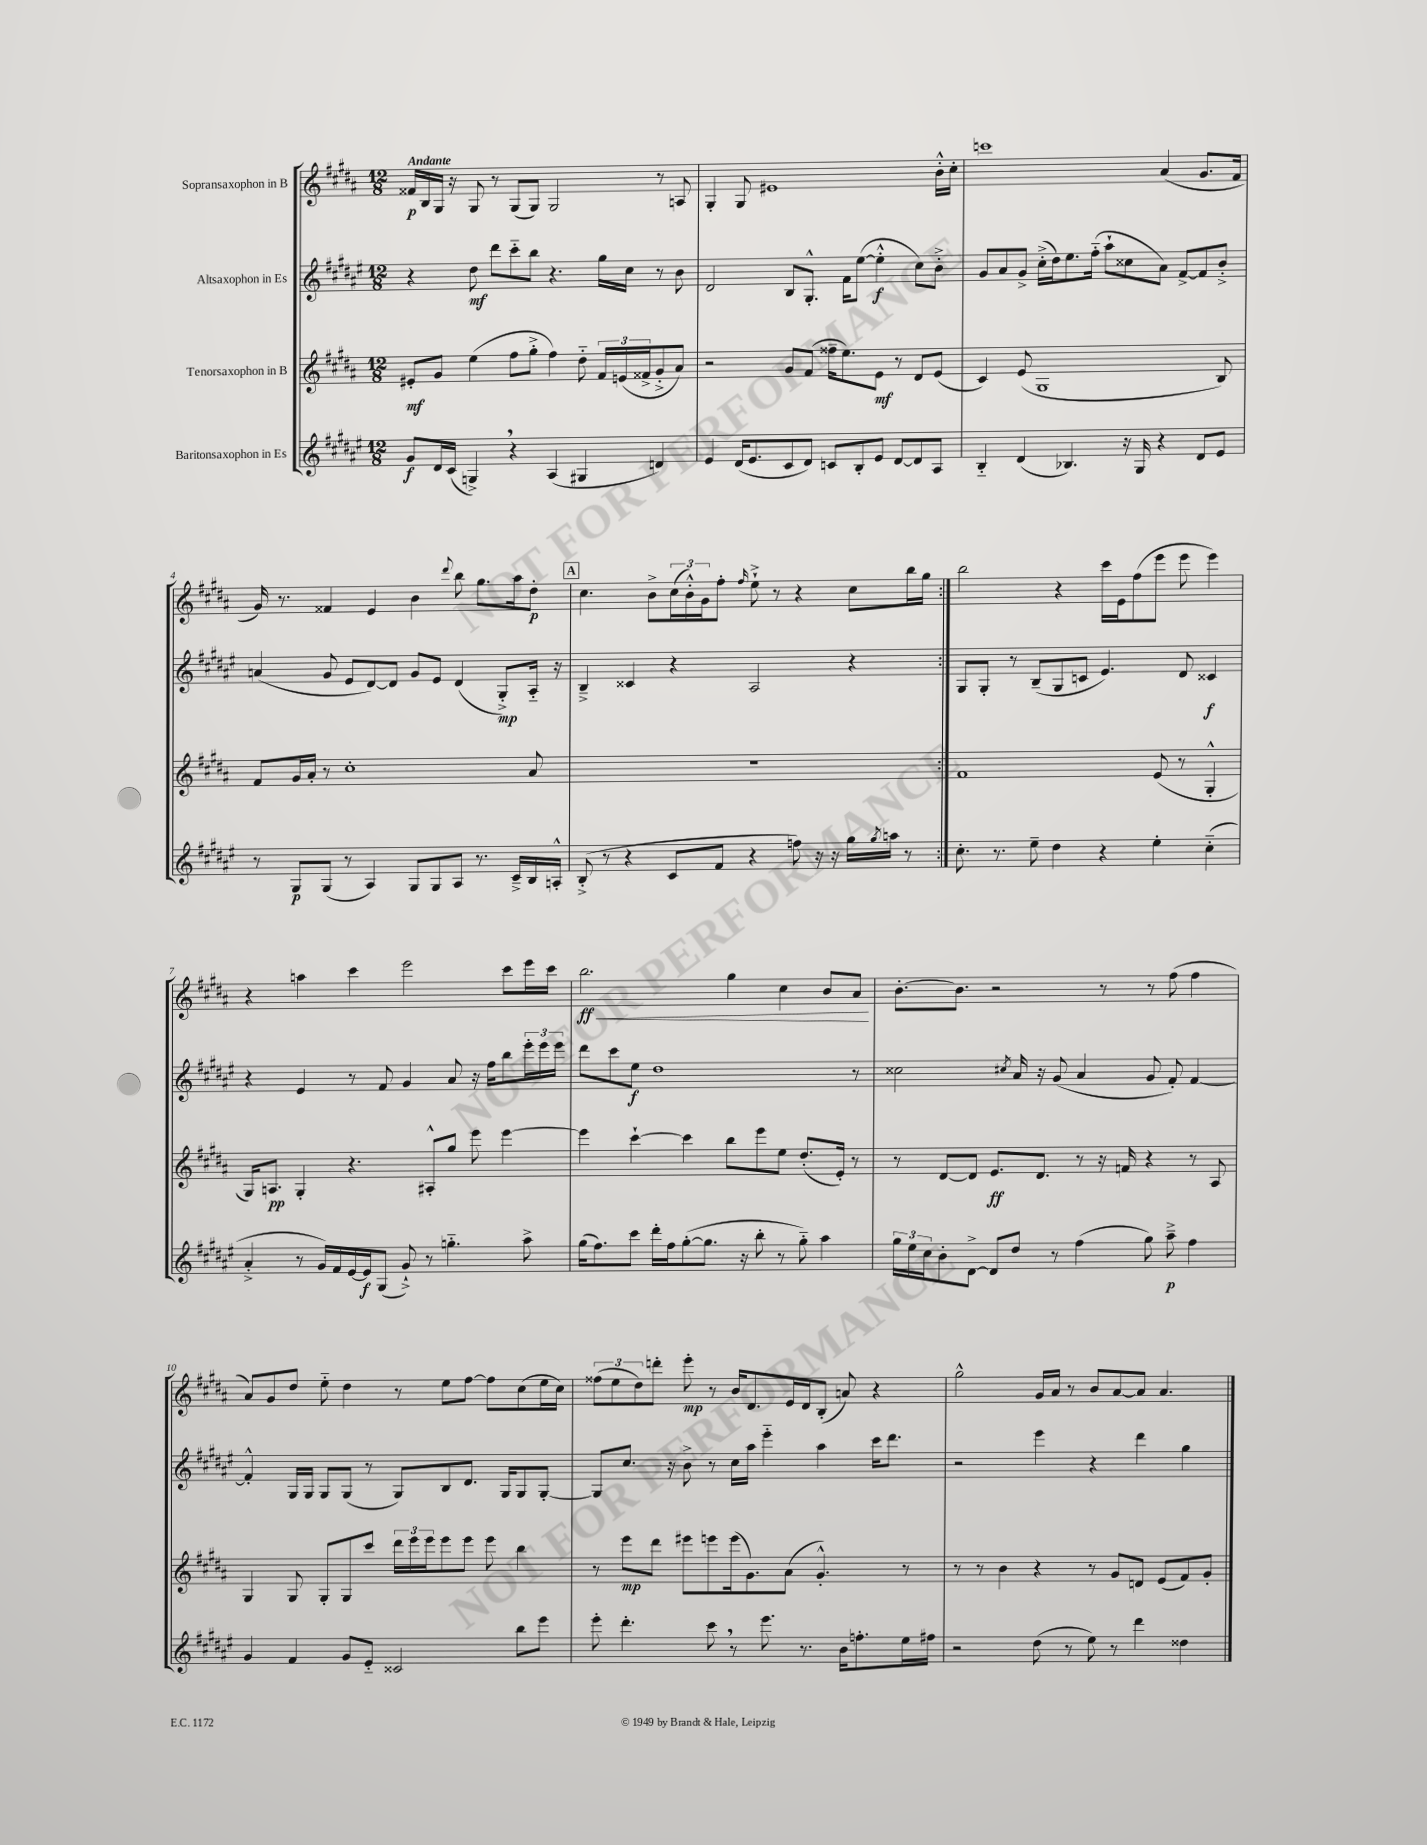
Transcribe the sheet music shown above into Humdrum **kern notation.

**kern	**kern	**kern	**kern
*staff4	*staff3	*staff2	*staff1
*clefG2	*clefG2	*clefG2	*clefG2
*k[f#c#g#d#a#e#]	*k[f#c#g#d#a#]	*k[f#c#g#d#a#e#]	*k[f#c#g#d#a#]
*M12/8	*M12/8	*M12/8	*M12/8
8g#/L	8e#'/L	4r	16f##/LL
.	.	.	16B/
16d#/L	8g#/J	.	16G#/JJ
(16c#/JJ	.	.	16r
4G^/)	(4ee\	8dd#\	8G#/
.	.	8ddd#\L	8r
4r	8ff#\L	8ccc#'~\	(8G#/L
.	8gg#'^\J	8bb\J	8G#/J)
(4A#/	4ff#\)	4.r	2G#/
4G#/	8dd#'~\	.	.
.	24f#/LL	16gg#\LL	.
.	(24e/	.	.
.	.	16cc#\JJ	.
.	24f##^/J	.	.
4d/)	8g#'^/	8r	8r
.	8a#/J)	8b\	8A/
=	=	=	=
4e#/	2r	2d#/	4G#'/
(16d#/LK	.	.	8G#/
8.e#/	.	.	.
.	.	.	1e#
8c#/	8g#/L	8B/L	.
8d#/J)	(8f#/J	8.G#'^^/J	.
8c/L	16ff##~\LK	.	.
.	8.ee\)	16f#\LK	.
8B'/	.	([8ee#\J	.
8e#/J	8e\J	4ee#'^^\]	.
[8d#/L	8r	.	.
8d#/]	8d#/L	8cc#\L)	.
8A#/J	(8e/J	8b'^\J	16b'^^\LL
.	.	.	16cc#'\JJ
=	=	=	=
4B'~/	4c#/)	8g#/L	1ccc
.	.	8a#/	.
(4d#/	(8e/	8g#^/J	.
.	1G#	(16cc#'^\LL	.
.	.	16dd#\J)	.
4.B-/)	.	8.ee#\	.
.	.	(16ff#'~\Jk	.
.	.	8aa#`\L	.
16r	.	8cc##\	.
16G#/	.	.	.
4r	.	8a#\J)	(4a#/
.	.	[8f#^/L	.
8d#/L	.	8f#/]	8.g#/L
8e#/J	8B/)	8b'^/J	.
.	.	.	16f#/Jk
=	=	=	=
8r	8f#/L	(4a/	16g#/)
.	.	.	8.r
8G#/L	16g#/L	.	.
.	16a#'/JJ	.	.
(8G#/J	8r	8g#/	4f##/
8r	1cc#'	8e#/L	.
4A#/)	.	[8d#/)	4e/
.	.	8d#/]J	.
8G#/L	.	8g#/L	4b\
8G#/	.	8e#/J	.
.	.	.	8qqddd#/
8A#/J	.	(4d#/	8bb\
8.r	.	.	8.gg#\L
.	.	8G#'^/L)	.
16c#~^/LL	.	.	16aa#\k
16B/	8a#/	16A#'~/Jk	8dd#'\J
16A'^^/JJ	.	16r	.
=	=	=	=
(8B'^/	1.r	4B~^/	4.cc#\
8r	.	.	.
4r	.	4c##/	.
.	.	.	8b^\L
8c#/L	.	4r	(24cc#\L
.	.	.	24b'^^\)
.	.	.	24g#\J
8f#/J	.	.	8ff#'\J
.	.	.	16qqff#/
4r	.	2A#/	8ee`^\
.	.	.	8r
8ff\)	.	.	4r
16r	.	.	.
16r	.	.	.
16gg#\LL	.	4r	8cc#\L
8qgg#/	.	.	.
16aa\JJ	.	.	.
8r	.	.	16bb\L
.	.	.	16gg#\JJ
=:|!	=:|!	=:|!	=:|!
8.cc#'\	1f#	8G#/L	2bb\
.	.	8G#'/J	.
8.r	.	.	.
.	.	8r	.
8ee#~\	.	(8B~/L	.
4dd#\	.	8G#/	4r
.	.	8c/J	.
4r	.	4.e#/)	16ccc#\LL
.	.	.	16e\J
.	.	.	(8ff#\
4ee#'\	(8e/	.	8eee\J
.	8r	8d#/	8eee\
(4cc#'~\	4G#'^^/	4c##/	4eee\)
=	=	=	=
4a#'^/	16G#/LK)	4r	4r
.	8.A/J	.	.
8r	4G#'/	4e#/	4aa\
16g#/LL)	.	.	.
16f#/	.	.	.
[16e#/	4.r	8r	4ccc#\
16e#/]J	.	.	.
(8G#/J	.	8f#/	.
8g#`^/)	.	4g#/	2eee\
8r	8A#'^^/L	.	.
4.gg'~\	8gg#/J	8a#/	.
.	8eee\	16r	.
.	.	16ff#\LK	.
.	[4eee\	8bb\	8ccc#\L
8aa#^\	.	24eee#'\L	16eee\L
.	.	24eee#\	.
.	.	.	16ccc#\JJ
.	.	24eee#\JJ	.
=	=	=	=
(16gg#\LK	4eee\]	8ddd#\L	2.bb\
8.ff#\)	.	.	.
.	.	8ccc#\	.
8ccc#\J	[4ccc#`\	8ee#\J	.
16ddd#'\LL	.	1dd#	.
16ff#\J	.	.	.
([8gg#'\	4ccc#\]	.	.
8.gg#\]J	.	.	.
.	8bb\L	.	4gg#\
16r	.	.	.
8bb'\	8eee\	.	.
8r	8ee\J	.	4cc#\
8gg#'~\)	(8.dd#'/L	.	.
4aa#\	.	.	8b/L
.	16e'/Jk)	.	.
.	8r	8r	8a#/J
=	=	=	=
24gg#\LL	8r	2cc##\	[8.b'\L
24ee#\	.	.	.
24cc#\J	.	.	.
8b'\	[8d#/L	.	.
.	.	.	8.b\]J
[8d#^\J	8d#/]J	.	.
8d#/]L	8.e/L	.	2r
.	.	8qcc#/	.
8dd#/J	.	16a#/	.
.	8.d#/J	16r	.
8r	.	(8g#/	.
(4ff#\	8r	4a#/	.
.	16r	.	8r
.	16f/	.	.
8gg#\)	4r	8g#/	8r
8aa#~^\	.	8f#'/)	(8ff#\
4ff#\	8r	[4f#/	4ff#\
.	8A#/	.	.
=	=	=	=
4g#/	4G#/	4f#'^^/]	8a#/L)
.	.	.	8g#/
4f#/	8G#/	16G#/LL	8dd#/J
.	.	16G#/JJ	.
.	8G#'/L	8G#/L	8ee'~\
8g#/L	8G#/	(8G#/J	4dd#\
8e#'~/J	8ccc#/J	8r	.
2c##/	24ddd#\LL	8G#/L)	8r
.	24eee\	.	.
.	24eee\J	.	.
.	8eee\	8B/	8ee\L
.	8eee\J	8.d#/J	[8ff#\J
.	8eee\	.	8ff#\]L
.	.	16G#/LK	.
8bb\L	4bb\	8G#/	(8cc#\
8eee#\J	.	[8G#'/J	16ee\L
.	.	.	16cc#\JJ)
=	=	=	=
8eee#'\	8r	8G#/]L	(12ff##\L
.	.	.	12ee\
4.ddd#'\	8eee\L	8.cc#/J	.
.	.	.	12dd#\)
.	8ddd#\J	.	8ddd'\J
.	.	16r	.
.	8eee#\L	8b^\	8eee'\
8ccc#\	8eee\	8r	8r
8r	(16eee\k	16cc#\LL	16b/LK
.	8.g#\)	16aa#\JJ	8.d#/
8.eee#\	.	4eee#'~\	.
.	(8a#\J	.	16e/L
8.r	.	.	16d#/J
.	4.g#'^^/)	4aa#\	(8B'/J
16b\LK	.	.	8a/)
8.ff'\	.	.	.
.	.	16ccc#\LK	4r
.	.	8.ddd#\J	.
16ee#\L	8r	.	.
16ff#\JJ	.	.	.
=	=	=	=
2r	8r	2r	2gg#^^\
.	8r	.	.
.	4b\	.	.
(8dd#\	4r	4eee#\	16g#/LL
.	.	.	16a#/JJ
8r	.	.	8r
8ee#\)	8r	4r	8b/L
8r	8g#/L	.	[8a#/
4ddd#\	8d/J	4ddd#\	8a#/]J
.	(8e/L	.	4.a#/
4dd##\	8f#/)	4gg#\	.
.	8g#'/J	.	.
==	==	==	==
*-	*-	*-	*-
